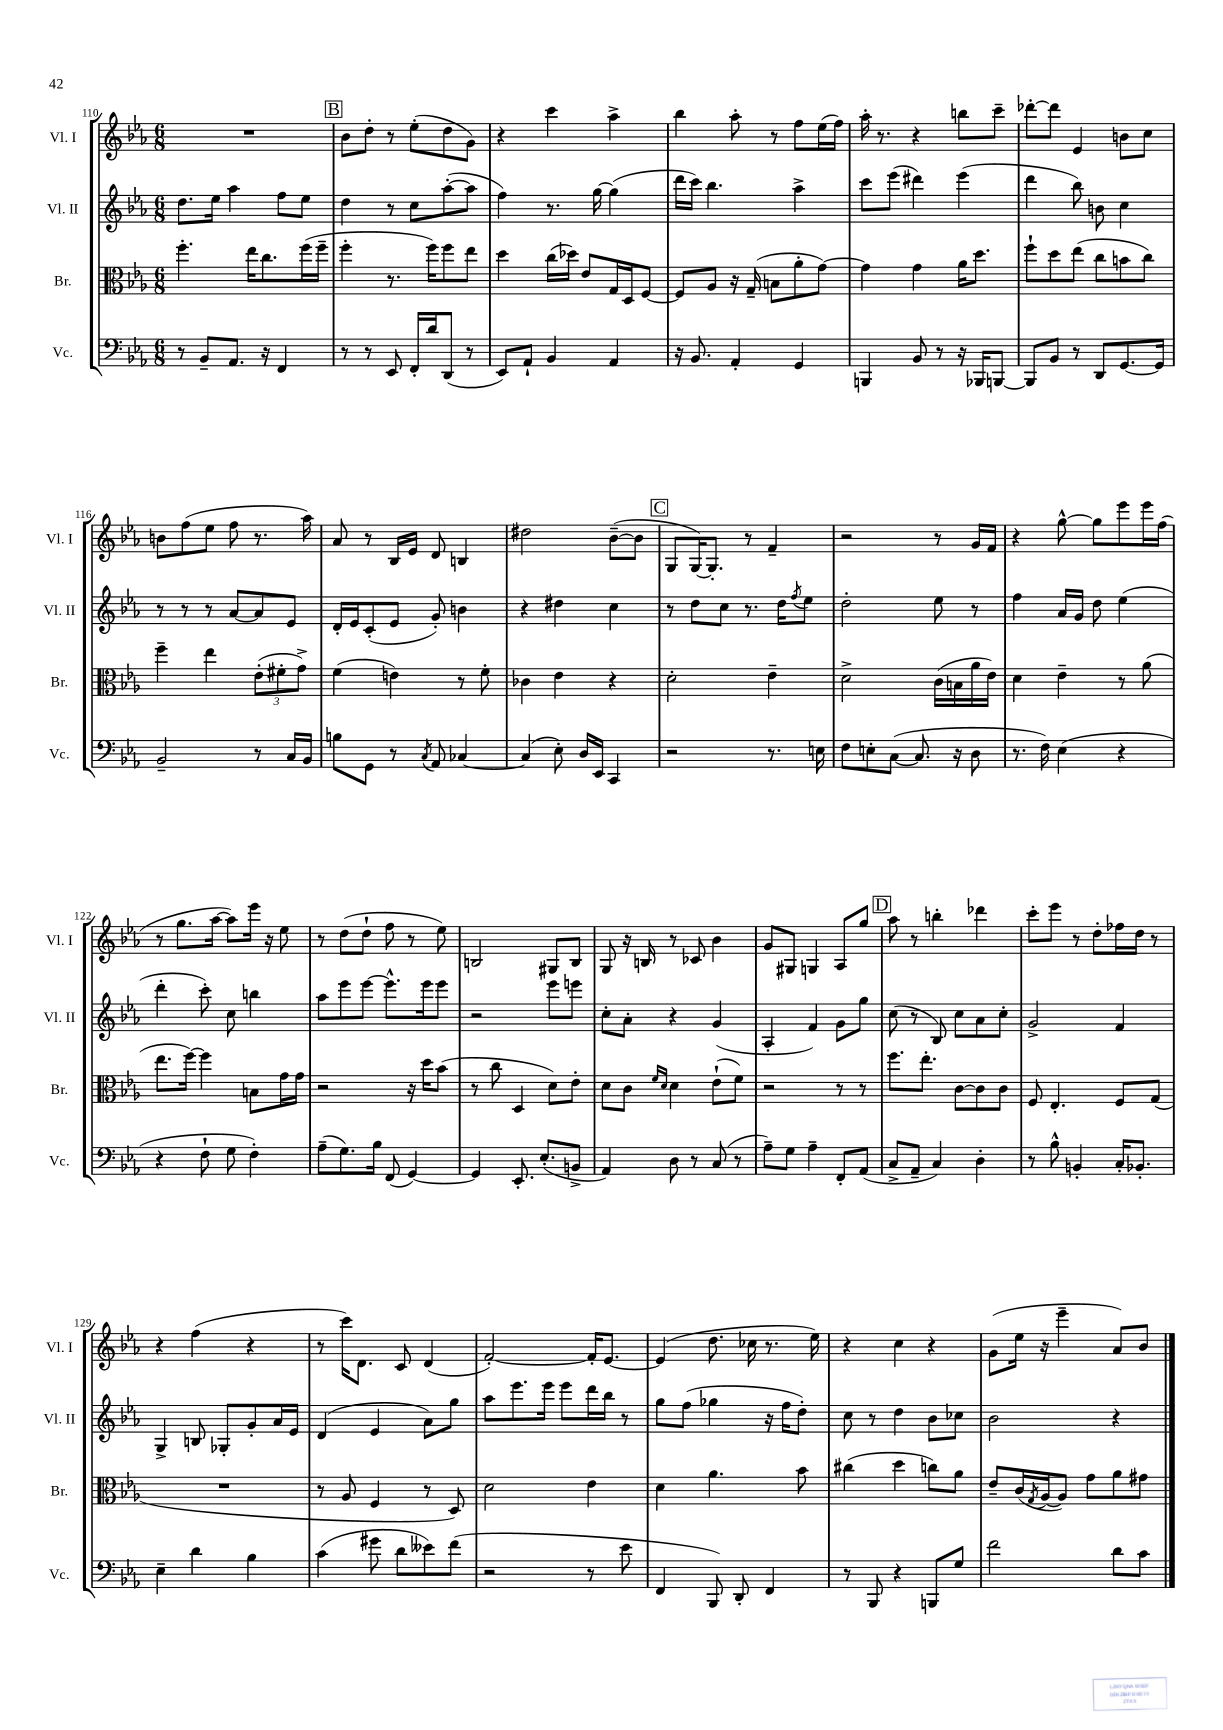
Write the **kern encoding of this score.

**kern	**kern	**kern	**kern
*staff4	*staff3	*staff2	*staff1
*clefF4	*clefC3	*clefG2	*clefG2
*k[b-e-a-]	*k[b-e-a-]	*k[b-e-a-]	*k[b-e-a-]
*M6/8	*M6/8	*M6/8	*M6/8
8r	4.ff'	8.dd	2.r
8BB-~	.	.	.
.	.	16ee-	.
8.AA-	.	4aa-	.
.	16ee-	.	.
16r	8.cc	.	.
4FF	.	8ff	.
.	(16ff	8ee-	.
.	16ff~	.	.
=	=	=	=
8r	4ff'	4dd	8b-
8r	.	.	8dd'
8EE-	8.r	8r	8r
16FF'	.	8cc	(8ee-'
16d	16ff)	.	.
(8DD	8ff	([8aa-'	8dd
8r	8ee-	8aa-]	8g)
=	=	=	=
8EE-)	4dd	4ff)	4r
8AA-`	.	.	.
4BB-	(16cc	8.r	4ccc
.	16dd-)	.	.
.	8e-	.	.
.	.	[16gg	.
4AA-	16G	(4gg]	4aa-^
.	16D	.	.
.	[8F	.	.
=	=	=	=
16r	8F]	16ddd	4bb-
8.BB-	.	16ccc)	.
.	8A-	4.bb-	.
4AA-'	16r	.	8aa-'
.	(16G~	.	.
.	8B	.	8r
4GG	8a-'	4aa-^	8ff
.	[8g)	.	(16ee-
.	.	.	16ff)
=	=	=	=
4BBB	4g]	8ccc	16aa-'
.	.	.	8.r
.	.	(8eee-	.
8BB-	4g	4ddd#)	4r
8r	.	.	.
16r	16a-	(4eee-	8bb
16BBB-	8.dd	.	.
[8BBB	.	.	8ccc~
=	=	=	=
8BBB]	8ff`	4ddd	[8ddd-'
8BB-	8dd	.	8ddd-]
8r	(8ee-	8bb-)	4e-
8DD	8cc	8b	.
[8.GG	8b	4cc	8b
.	8cc)	.	8cc
16GG]	.	.	.
=	=	=	=
2BB-~	4ff~	8r	8b
.	.	8r	(8ff
.	4ee-	8r	8ee-
.	.	[8a-	8ff
8r	(12e-'	8a-]	8.r
.	12f#'	.	.
16C	.	8e-	.
.	12g^)	.	.
16BB-	.	.	16aa-)
=	=	=	=
8B	(4f	16d'	8a-
.	.	16e-	.
8GG	.	(8c'	8r
8r	4e)	8e-	16B-
.	.	.	16e-
8qC	.	.	.
8AA-	.	8g')	8d
[4C-	8r	4b	4B
.	8f'	.	.
=	=	=	=
(4C-]	4c-	4r	2dd#
8E-')	4e-	4dd#	.
16D	.	.	.
16EE-	.	.	.
4CC	4r	4cc	([8b-~
.	.	.	8b-]
=	=	=	=
2r	2d'	8r	8G
.	.	8dd	[16G)
.	.	.	8.G']
.	.	8cc	.
.	.	8.r	8r
8.r	4e-~	.	4f~
.	.	16dd	.
.	.	8qff	.
.	.	8ee-	.
16E	.	.	.
=	=	=	=
8F	2d^	2dd'	2r
8E'	.	.	.
([8C	.	.	.
8.C]	.	.	.
.	(16c	8ee-	8r
16r	16B	.	.
8D	16a-	8r	16g
.	16e-)	.	16f
=	=	=	=
8.r	4d	4ff	4r
16F)	.	.	.
(4E-	4e-~	16a-	[8gg^^
.	.	16g	.
.	.	8dd	8gg]
4r	8r	(4ee-	8eee-
.	(8a-	.	16eee-
.	.	.	(16ff
=	=	=	=
4r	8.ee-	4ddd'	8r
.	.	.	8.gg
.	[16ff)	.	.
8F`	4ff]	8ccc')	.
.	.	.	[16aa-
8G	.	8cc	8aa-])
4F')	8B	4bb	16eee-
.	.	.	16r
.	16g	.	8ee-
.	16g	.	.
=	=	=	=
(8A-~	2r	8aa-	8r
8.G)	.	8eee-	(8dd
.	.	[8eee-	8dd`
16B-	.	.	.
(8FF	.	8.eee-^^]	8ff
[4GG)	16r	.	8r
.	16dd	16eee-	.
.	(8b-	8eee-	8ee-)
=	=	=	=
4GG]	8r	2r	2B
.	8cc	.	.
8.EE-'	4D	.	.
(8.E-'	.	.	.
.	8d)	8eee-	8G#
8BB^	8e-'	8eee	8B
=	=	=	=
4AA-)	8d	8cc'	8G
.	8c	8a-'	16r
.	.	.	16B
.	16qqf	.	.
.	16qqd	.	.
8D	4d	4r	8r
8r	.	.	8c-
(8C	(8e-`	(4g	4b-
8r	8f)	.	.
=	=	=	=
8A-~)	2r	4A-'	8g
8G	.	.	8G#
4A-~	.	4f)	4G
8FF'	8r	8g	8A-
(8AA-	8r	8gg	8gg
=	=	=	=
8C^	8.ff	(8cc	8aa-
8AA-~	.	8r	8r
.	8.ee-'	.	.
4C)	.	8B-)	4bb'
.	[8c	8cc	.
4D'	8c]	8a-	4ddd-
.	8c	8cc'	.
=	=	=	=
8r	8F	2g^	8ccc'
8B-^^	4.E-'	.	8eee-
4BB'	.	.	8r
.	.	.	8dd'
16C'	8F	4f	16ff-
8.BB-'	.	.	16dd
.	(8G	.	8r
=	=	=	=
4E-~	2.r	4G^	4r
4d	.	8B	(4ff
.	.	8G-'	.
4B-	.	8g'	4r
.	.	16a-	.
.	.	16e-	.
=	=	=	=
(4c	8r	(4d	8r
.	8A-	.	16ccc)
.	.	.	8.d
8g#	4F	4e-	.
8d	.	.	8c
8e--)	8r	8a-)	(4d
(8f	8D)	8gg	.
=	=	=	=
2r	2d	8aa-	[2f')
.	.	8.eee-	.
.	.	16eee-	.
.	.	8eee-	.
8r	4e-	16ddd	16f']
.	.	16bb-	[8.e-
8e-	.	8r	.
=	=	=	=
4FF	4d	8gg	(4e-]
.	.	(8ff	.
8BBB-)	4.a-	4gg-	8.dd
8DD'	.	.	.
.	.	.	16cc-
4FF	.	16r	8.r
.	.	16ff	.
.	8b-	8dd')	.
.	.	.	16ee-)
=	=	=	=
8r	(4cc#	8cc	4r
8BBB-	.	8r	.
4r	4dd	4dd	4cc
8BBB	8cc)	8b-	4r
8G	8a-	8cc-	.
=	=	=	=
2f	8e-~	2b-	(8g
.	(16c	.	16ee-
.	8qG	.	.
.	[16A-	.	16r
.	8A-])	.	4eee-~
.	8g	.	.
8d	8a-	4r	8a-)
8c	8g#	.	8b-
==	==	==	==
*-	*-	*-	*-
